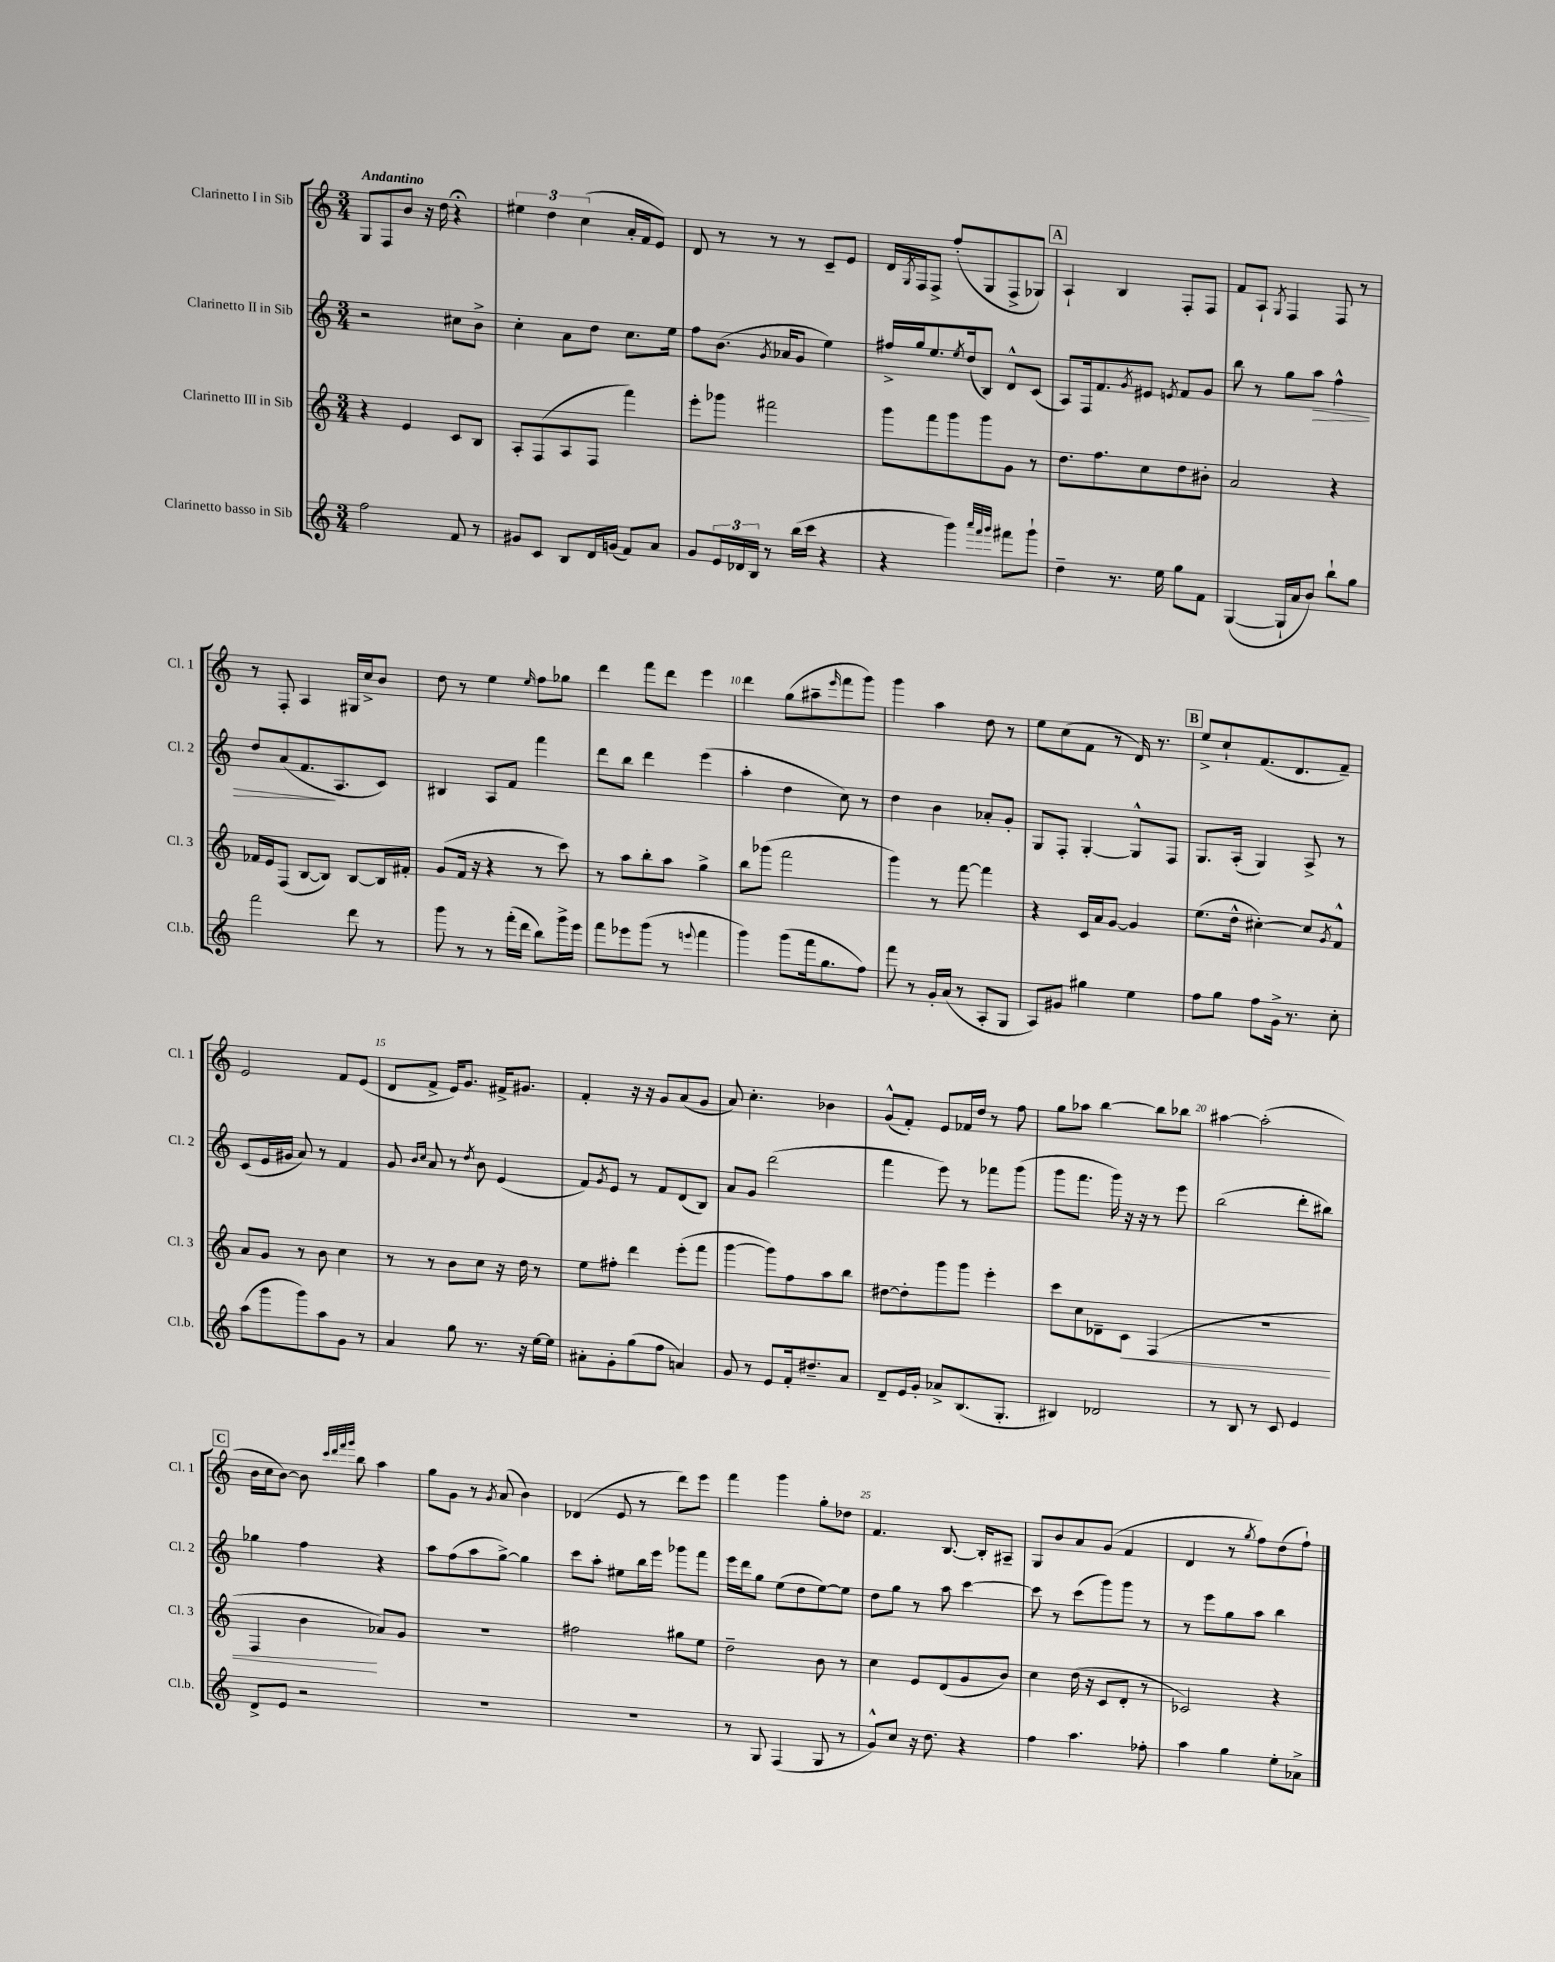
<<
\new StaffGroup <<
\new Staff = "s0" \with { instrumentName = "Clarinetto I in Sib" shortInstrumentName = "Cl. 1" } {
    \clef treble \key c \major \numericTimeSignature \time 3/4 \tempo "Andantino"
    g8 f8 b'8 r16 d''16 r4\fermata |
    \tuplet 3/2 { eis''4 d''4 c''4( } a'16-. f'16 e'8) |
    d'8 r8 r8 r8 c'8-- e'8 |
    d'16 \acciaccatura { g8 } f16 f8-> f''8-.( g8 f8-> ges8) |
    \mark \markup { \box "A" } a4-! b4 f8-. f8 |
    f'8 a8-! \acciaccatura { g8 } f4 f8 r8 |
    r8 f8-. a4 gis16 c''16-> b'8 |
    d''8 r8 e''4 \grace { e''16 } f''8 ges''8 |
    d'''4 f'''8 d'''8 e'''4 |
    d'''4 g''8( ais''8-- \grace { e'''16 } f'''8 g'''8) |
    g'''4 a''4 d''8 r8 |
    e''8 c''8( f'8 r8 d'16) r8. |
    \mark \markup { \box "B" } e''8-> c''8-! f'8.( d'8. f'8--) |
    e'2 f'8 e'8( |
    d'8 f'8-> e'16) g'8. fis'16-> gis'8. |
    f'4-. r16 r16 g'8 a'8( g'8 |
    a'8) c''4.-. bes'4 |
    g'8-^( f'8-.) e'8 fes'16 d''16 r8 f''8 |
    g''8 aes''8 b''4~ b''8 bes''8 |
    ais''4~ ais''2-.( |
    \mark \markup { \box "C" } b'16 c''16 b'8~) b'8 \grace { c'''32 d'''32 f'''32 g'''32 } b''8 a''4 |
    g''8 g'8 r8 \acciaccatura { g'8 } a'8( b'4) |
    des'4( e'8 r8 d'''8) e'''8 |
    f'''4 g'''4 g''8-. des''8 |
    f'4. b8.~ b16-. ais8-- |
    g8 b'8 a'8 g'8( f'4 |
    d'4 r8 \acciaccatura { g''8 } f''8) d''8( f''8-!) \bar "|." |
}
\new Staff = "s1" \with { instrumentName = "Clarinetto II in Sib" shortInstrumentName = "Cl. 2" } {
    \clef treble \key c \major \numericTimeSignature \time 3/4
    r2 cis''8 b'8-> |
    c''4-. a'8 d''8 c''8. e''16 |
    f''8 b'8.( \acciaccatura { g'8 } aes'16 g'8 e''4) |
    fis''16-> g''16 e''8. \acciaccatura { e''8 } d''16( b8) d'8-^ c'8( |
    \mark \markup { \box "A" } a8) f16 f'8. \acciaccatura { g'8 } eis'8 \acciaccatura { e'8 } f'8 g'8 |
    b''8 r8 g''8 a''8\> f''4-^ |
    d''8 a'8( f'8.\! a8. c'8) |
    bis4 a8 f'8 f'''4 |
    d'''8 b''8 d'''4 e'''4( |
    a''4-. d''4 c''8) r8 |
    d''4 b'4 aes'8-. g'8-. |
    g8 f8-. g4~-. g8-^ f8 |
    \mark \markup { \box "B" } g8. a16-.( g4) a8-> r8 |
    c'8( e'16 gis'16 a'8) r8 f'4 |
    g'8 \grace { b'16 c''16 } a'8 r8 \acciaccatura { d''8 } b'8 e'4( |
    f'8) \acciaccatura { g'8 } e'8 r8 f'8 d'8( b8) |
    a'8 g'8 d'''2( |
    f'''4 e'''8) r8 fes'''8 g'''8( |
    g'''8 f'''8. g'''16) r16 r16 r8 e'''8 |
    b''2( d'''8-. bis''8) |
    \mark \markup { \box "C" } ges''4 f''4 r4 |
    a''8 f''8( a''8 g''8~->) g''4 |
    c'''8 a''8-. eis''8 b''16 e'''16 ges'''8 f'''8 |
    e'''16 d'''16 g''8 e''8( d''8 e''8~) e''8 |
    d''8 g''8 r8 a''8 c'''4~ |
    c'''8 r8 c'''8( g'''8) g'''8 r8 |
    r8 e'''8 g''8 a''8 b''4 \bar "|." |
}
\new Staff = "s2" \with { instrumentName = "Clarinetto III in Sib" shortInstrumentName = "Cl. 3" } {
    \clef treble \key c \major \numericTimeSignature \time 3/4
    r4 e'4 c'8 b8 |
    a8-. f8( a8 f8 f'''4) |
    e'''8-. ges'''8 fis'''2 |
    g'''8 f'''8 g'''8 g'''8 g'8 r8 |
    \mark \markup { \box "A" } d''8. f''8. c''8 d''8 bis'8-. |
    a'2 r4 |
    fes'16 e'16 f8( b8~ b8) b8~ b16 fis'16-. |
    g'8( f'16 r16 r4 r8 c'''8) |
    r8 a''8 b''8-. a''8 g''4-> |
    b''8 ges'''8( f'''2 |
    g'''4) r8 f'''8~ f'''4 |
    r4 c'16 a'16 g'8~ g'4 |
    \mark \markup { \box "B" } e''8.( d''16-^ cis''4~-.) cis''8 \acciaccatura { g'8 } f'8-^ |
    a'8 g'8 r8 b'8 c''4 |
    r8 r8 b'8 c''8 r16 d''16 r8 |
    e''8 fis''8-. d'''4 e'''8-.( f'''8 |
    g'''4~ g'''8) f''8 a''8 b''8 |
    dis''8~ dis''8-. g'''8 g'''8 e'''4-. |
    c'''8 c''8 des'8-- c'8\< f4( |
    R2. |
    \mark \markup { \box "C" } f4 b'4\! aes'8) g'8 |
    R2. |
    fis''2 gis''8 e''8 |
    d''2-- b'8 r8 |
    c''4 e'8 d'8( g'8 b'8) |
    c''4 d''16( r16 c'8 d'8-. r8 |
    ces'2) r4 \bar "|." |
}
\new Staff = "s3" \with { instrumentName = "Clarinetto basso in Sib" shortInstrumentName = "Cl.b." } {
    \clef treble \key c \major \numericTimeSignature \time 3/4
    f''2 f'8 r8 |
    gis'8 c'8 b8 d'16 g'16( f'8) a'8 |
    g'8 \tuplet 3/2 { e'16 des'16 b16 } r8 b''16( c'''16 r4 |
    r4 g'''4) \grace { a'''32 f'''32 g'''32 } fis'''8 g'''8-! |
    \mark \markup { \box "A" } d''4-- r8. e''16 g''8 f'8 |
    g4~( g16-! a'16 b'8) b''8-! g''8 |
    f'''2 d'''8 r8 |
    g'''8 r8 r8 f'''16-.( d'''16 b''8) g'''16-> e'''16 |
    f'''8 ees'''8 g'''8( r8 \appoggiatura { e'''8 } f'''4 |
    g'''4) g'''8( f'''16 g''8. f''8) |
    f'''8 r8 g'16-. a'16( r8 a8-. g8 |
    a8) gis'8 gis''4 e''4 |
    \mark \markup { \box "B" } f''8 g''8 f''8 g'16-> r8. c''8-. |
    a''8( g'''8 g'''8) a''8 g'8 r8 |
    a'4 g''8 r8. r16 e''16~ e''16 |
    ais'8-. g'8-. g''8( f''8 a'4) |
    g'8 r8 e'8 f'16-. dis''8.-- a'8 |
    d'8-- e'16 g'16-. aes'8-> b8.( g8.-. |
    bis4) des'2 |
    r8 b8 r8 c'8 e'4 |
    \mark \markup { \box "C" } d'8-> e'8 r2 |
    R2. |
    R2. |
    r8 g8 f4( g8 r8 |
    g'8-^) c''8 r16 d''8. r4 |
    f''4 a''4. fes''8-. |
    a''4 g''4 e''8-. aes'8-> \bar "|." |
}
>>
>>
\layout { \context { \Score \override BarNumber.break-visibility = ##(#f #t #t) barNumberVisibility = #(every-nth-bar-number-visible 5) } }
